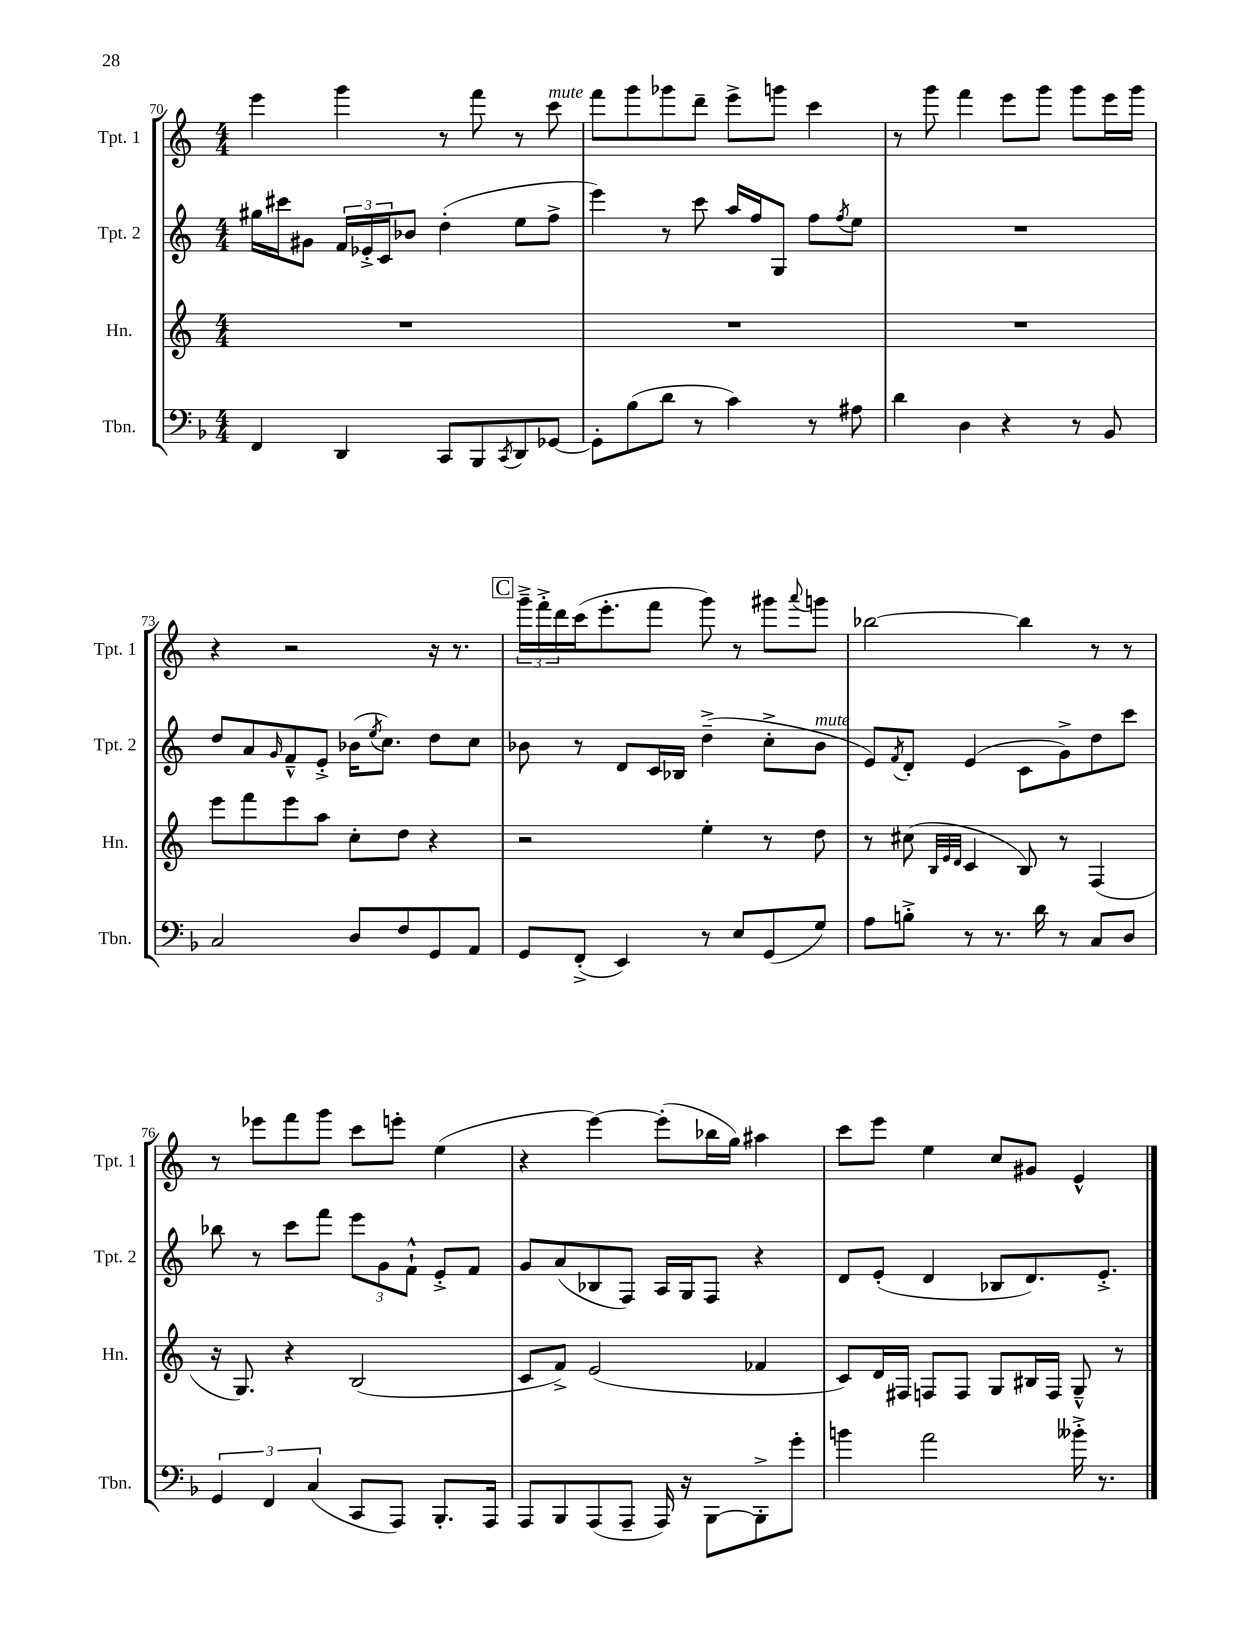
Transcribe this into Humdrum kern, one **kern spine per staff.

**kern	**kern	**kern	**kern
*staff4	*staff3	*staff2	*staff1
*clefF4	*clefG2	*clefG2	*clefG2
*k[b-]	*k[]	*k[]	*k[]
*M4/4	*M4/4	*M4/4	*M4/4
4FF	1r	16gg#	4eee
.	.	16ccc#	.
.	.	8g#	.
4DD	.	24f	4ggg
.	.	24e-'^	.
.	.	24c	.
.	.	8b-	.
8CC	.	(4dd'	8r
8BBB-	.	.	8fff
8qCC	.	.	.
8DD	.	8ee	8r
[8GG-	.	8ff^	8ccc
=	=	=	=
8GG-']	1r	4eee)	8fff
(8B-	.	.	8ggg
8d	.	8r	8ggg-
8r	.	8ccc	8ddd~
4c)	.	16aa	8eee^
.	.	16ff	.
.	.	8G	8ggg
8r	.	8ff	4ccc
.	.	8qff	.
8A#	.	8ee	.
=	=	=	=
4d	1r	1r	8r
.	.	.	8ggg
4D	.	.	4fff
4r	.	.	8eee
.	.	.	8ggg
8r	.	.	8ggg
8BB-	.	.	16eee
.	.	.	16ggg
=	=	=	=
2C	8eee	8dd	4r
.	8fff	8a	.
.	.	16qqg	.
.	8eee	8f~^^	2r
.	8aa	8e'^	.
8D	8cc'	(16b-	.
.	.	8qee	.
.	.	8.cc)	.
8F	8dd	.	.
8GG	4r	8dd	16r
.	.	.	8.r
8AA	.	8cc	.
=	=	=	=
8GG	2r	8b-	24ggg~^
.	.	.	24fff'^
.	.	.	24ddd
(8FF'^	.	8r	(16ccc
.	.	.	8.eee'
4EE)	.	8d	.
.	.	16c	8fff
.	.	16B-	.
8r	4ee'	(4dd~^	8ggg)
8E	.	.	8r
(8GG	8r	8cc'^	8ggg#
.	.	.	8qqaaa
8G)	8dd	8b-	8ggg
=	=	=	=
8A	8r	8e)	[2bb-
.	.	8qf	.
8B'^	(8cc#	8d'	.
.	32qqB	.	.
.	32qqe	.	.
.	32qqd	.	.
8r	4c	(4e	.
8.r	.	.	.
.	8B)	8c	4bb-]
16d	.	.	.
8r	8r	8g^)	.
8C	(4F	8dd	8r
8D	.	8ccc	8r
=	=	=	=
6GG	16r	8bb-	8r
.	8.G)	.	.
.	.	8r	8eee-
6FF	.	.	.
.	4r	8ccc	8fff
(6C	.	.	.
.	.	8fff	8ggg
8CC	(2B	12eee	8ccc
.	.	12g	.
8AAA)	.	.	8eee'
.	.	12f`^^	.
8.BBB-'	.	8e'^	(4ee
.	.	8f	.
16AAA	.	.	.
=	=	=	=
8AAA	8c	8g	4r
8BBB-	8f^)	(8a	.
(8AAA	(2e	8B-	[4eee)
8AAA~	.	8F)	.
16AAA)	.	16A	(8eee']
16r	.	16G	.
[8BBB-	.	8F	16bb-
.	.	.	16gg)
8BBB-'^]	4f-	4r	4aa#
8g'	.	.	.
=	=	=	=
4b	8c)	8d	8ccc
.	16d	(8e'	8eee
.	16F#	.	.
2a	8F	4d	4ee
.	8F	.	.
.	8G	8B-	8cc
.	16B#	8.d)	8g#
.	16F	.	.
16b--'^	8G~^^	.	4e^^
8.r	.	8.e'^	.
.	8r	.	.
==	==	==	==
*-	*-	*-	*-
